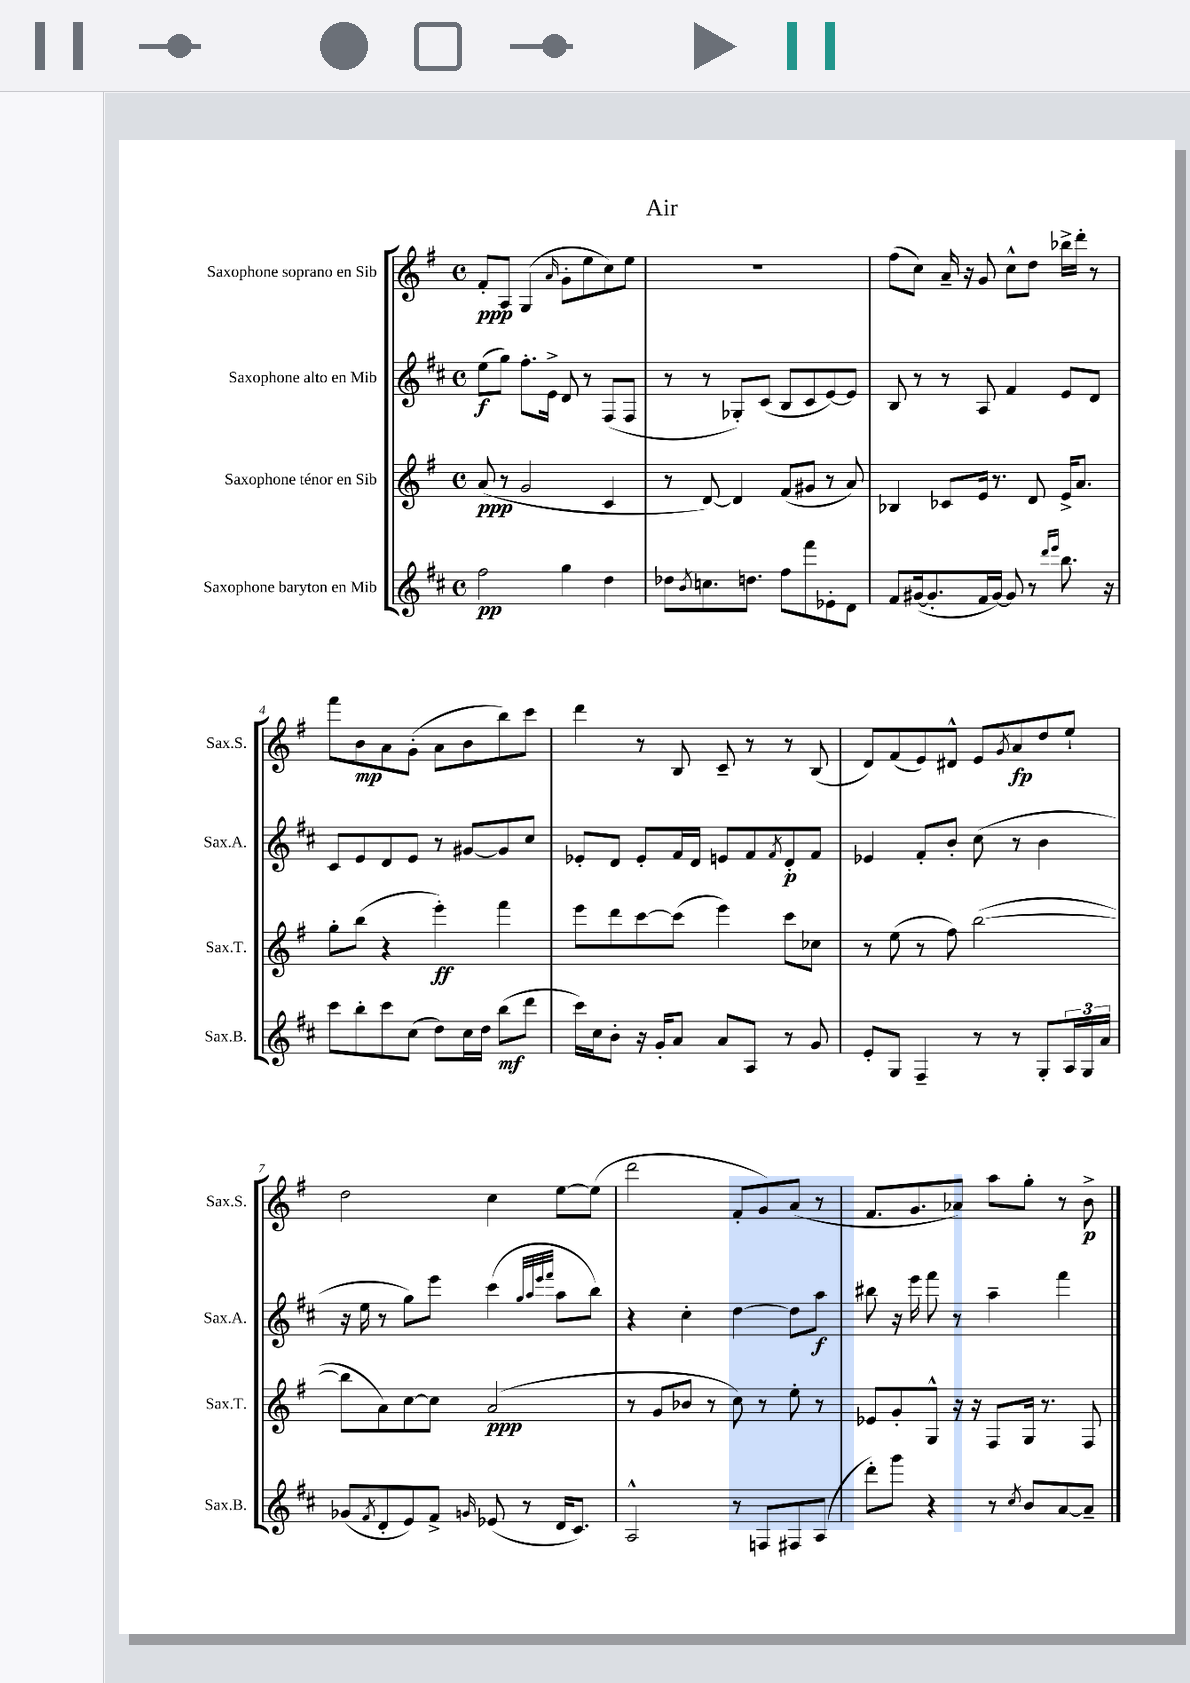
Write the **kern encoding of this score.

**kern	**dynam	**kern	**dynam	**kern	**dynam	**kern	**dynam
*part4	*part4	*part3	*part3	*part2	*part2	*part1	*part1
*staff4	*staff4	*staff3	*staff3	*staff2	*staff2	*staff1	*staff1
*I"Saxophone baryton en Mib	*	*I"Saxophone ténor en Sib	*	*I"Saxophone alto en Mib	*	*I"Saxophone soprano en Sib	*
*I'Sax.B.	*	*I'Sax.T.	*	*I'Sax.A.	*	*I'Sax.S.	*
*clefG2	*	*clefG2	*	*clefG2	*	*clefG2	*
*k[f#c#]	*	*k[f#]	*	*k[f#c#]	*	*k[f#]	*
*M4/4	*	*M4/4	*	*M4/4	*	*M4/4	*
*met(c)	*	*met(c)	*	*met(c)	*	*met(c)	*
=1	=1	=1	=1	=1	=1	=1	=1
2ff#\	pp	(8a/	ppp	(8ee\L	f	8f#'/L	ppp
.	.	8r	.	8gg\J)	.	8A/J	.
.	.	2g/	.	8.ff#'\L	.	(4G/	.
.	.	.	.	16e^\Jk	.	.	.
.	.	.	.	.	.	16qqa/	.
4gg\	.	.	.	8d/	.	8g'\L	.
.	.	.	.	8r	.	8ee\	.
4dd\	.	4c/	.	(8F#/L	.	8cc\)	.
.	.	.	.	8F#/J	.	8ee\J	.
=2	=2	=2	=2	=2	=2	=2	=2
8dd-X\L	.	8r	.	8r	.	1r	.
8qb/	.	.	.	.	.	.	.
8.ccn\	.	[8d/)	.	8r	.	.	.
.	.	4d/]	.	8G-X'/L)	.	.	.
8.ddn\J	.	.	.	.	.	.	.
.	.	.	.	(8c#/J	.	.	.
8ff#\L	.	(8f#/L	.	8B/L	.	.	.
8fff#\	.	8g#X/J	.	8c#/	.	.	.
8e-X'\	.	8r	.	[8e/)	.	.	.
8d\J	.	8a/)	.	8e/J]	.	.	.
=3	=3	=3	=3	=3	=3	=3	=3
8f#/L	.	4B-X/	.	8B/	.	(8ff#\L	.
([16g#X/k	.	.	.	8r	.	8cc\J)	.
8.g#'/]	.	.	.	.	.	.	.
.	.	8c-X/L	.	8r	.	16a~/	.
.	.	.	.	.	.	16r	.
16f#/L	.	16e/Jk	.	8A/	.	8g/	.
[16g#/JJ)	.	8.r	.	.	.	.	.
8g#/]	.	.	.	4f#/	.	8cc^^\L	.
8r	.	8d/	.	.	.	8dd\J	.
16qqddd/LL	.	.	.	.	.	.	.
16qqeee/JJ	.	.	.	.	.	.	.
8.bb\	.	16e^/KL	.	8e/L	.	16bb-X^\LL	.
.	.	8.a/J	.	.	.	16ddd'\JJ	.
.	.	.	.	8d/J	.	8r	.
16r	.	.	.	.	.	.	.
!!LO:LB:g=z
=4	=4	=4	=4	=4	=4	=4	=4
8ccc#\L	.	8gg'\L	.	8c#/L	.	8fff#\L	.
8bb'\	.	(8bb\J	.	8e/	.	8b\	mp
8ccc#\	.	4r	.	8d/	.	8a\	.
(8cc#\J	.	.	.	8e/J	.	(8g'\J	.
8dd\L)	.	4eee'\)	ff	8r	.	8a\L	.
16cc#\L	.	.	.	[8g#X/L	.	8b\	.
16dd\JJ	.	.	.	.	.	.	.
(8bb\L	mf	4fff#\	.	8g#/]	.	8bb\)	.
8ddd\J	.	.	.	8cc#/J	.	8ccc\J	.
=5	=5	=5	=5	=5	=5	=5	=5
16ccc#\LL)	.	8eee\L	.	8e-X'/L	.	4ddd\	.
16cc#\J	.	.	.	.	.	.	.
8b'\J	.	8ddd\	.	8d/J	.	.	.
16r	.	[8ccc\	.	8e-'/L	.	8r	.
16g'/KL	.	.	.	.	.	.	.
8a/J	.	(8ccc\J]	.	16f#/L	.	8B/	.
.	.	.	.	16d/JJ	.	.	.
8a/L	.	4eee\)	.	8en/L	.	8c~/	.
8A/J	.	.	.	8f#/	.	8r	.
.	.	.	.	8qf#/	.	.	.
8r	.	8ccc\L	.	8d'/	p	8r	.
8g/	.	8cc-X\J	.	8f#/J	.	(8B/	.
=6	=6	=6	=6	=6	=6	=6	=6
8e'/L	.	8r	.	4e-X/	.	8d/L)	.
8G/J	.	(8ee\	.	.	.	(8f#/	.
4F#~/	.	8r	.	8f#'/L	.	8e/)	.
.	.	8ff#\)	.	8b'/J	.	8d#X^^/J	.
8r	.	([2bb\	.	(8cc#\	.	8e/L	.
.	.	.	.	.	.	8qg/	.
8r	.	.	.	8r	.	8a/	fp
8G'/L	.	.	.	4b\	.	8dd/	.
24A/L	.	.	.	.	.	8ee`/J	.
24G/	.	.	.	.	.	.	.
24a/JJ	.	.	.	.	.	.	.
!!LO:LB:g=z
=7	=7	=7	=7	=7	=7	=7	=7
(8g-X/L	.	8bb\L]	.	16r	.	2dd\	.
.	.	.	.	16ee\	.	.	.
8qf#/	.	.	.	.	.	.	.
8d'/	.	8a\)	.	8r	.	.	.
8e/)	.	[8cc\	.	8gg\L)	.	.	.
8f#^/J	.	8cc\J]	.	8eee\J	.	.	.
16qqgn/	.	.	.	.	.	.	.
(8e-X/	.	(2a/	ppp	(4ccc#\	.	4cc\	.
8r	.	.	.	.	.	.	.
.	.	.	.	32qqgg/LLL	.	.	.
.	.	.	.	32qqaa/	.	.	.
.	.	.	.	32qqeee/	.	.	.
.	.	.	.	32qqfff#/JJJ	.	.	.
16d/KL	.	.	.	8aa\L	.	[8ee\L	.
8.c#/J)	.	.	.	.	.	.	.
.	.	.	.	8bb\J)	.	(8ee\J]	.
=8	=8	=8	=8	=8	=8	=8	=8
2A^^/	.	8r	.	4r	.	2ddd\	.
.	.	8g/L	.	.	.	.	.
.	.	8b-X/J	.	4cc#'\	.	.	.
.	.	8r	.	.	.	.	.
8r	.	8cc\)	.	[4dd\	.	8f#'/L	.
8Fn/L	.	8r	.	.	.	8g/)	.
8F#X/	.	8ee'\	.	8dd\L]	.	(8a/J	.
(8A/J	.	8r	.	8aa\J	f	8r	.
=9	=9	=9	=9	=9	=9	=9	=9
8ddd'\L)	.	8e-X/L	.	8bb#X\	.	8.f#/L	.
8ggg\J	.	8g'/	.	16r	.	.	.
.	.	.	.	16eee\	.	8.g/	.
4r	.	8G^^/J	.	8fff#\	.	.	.
.	.	16r	.	8r	.	8a-X/J)	.
.	.	16r	.	.	.	.	.
8r	.	8F#/L	.	4aa~\	.	8aa\L	.
8qcc#/	.	.	.	.	.	.	.
8b/L	.	16G/Jk	.	.	.	8gg'\J	.
.	.	8.r	.	.	.	.	.
[8a/	.	.	.	4fff#\	.	8r	.
8a~/J]	.	8F#/	.	.	.	8b^\	p
==	==	==	==	==	==	==	==
*-	*-	*-	*-	*-	*-	*-	*-
